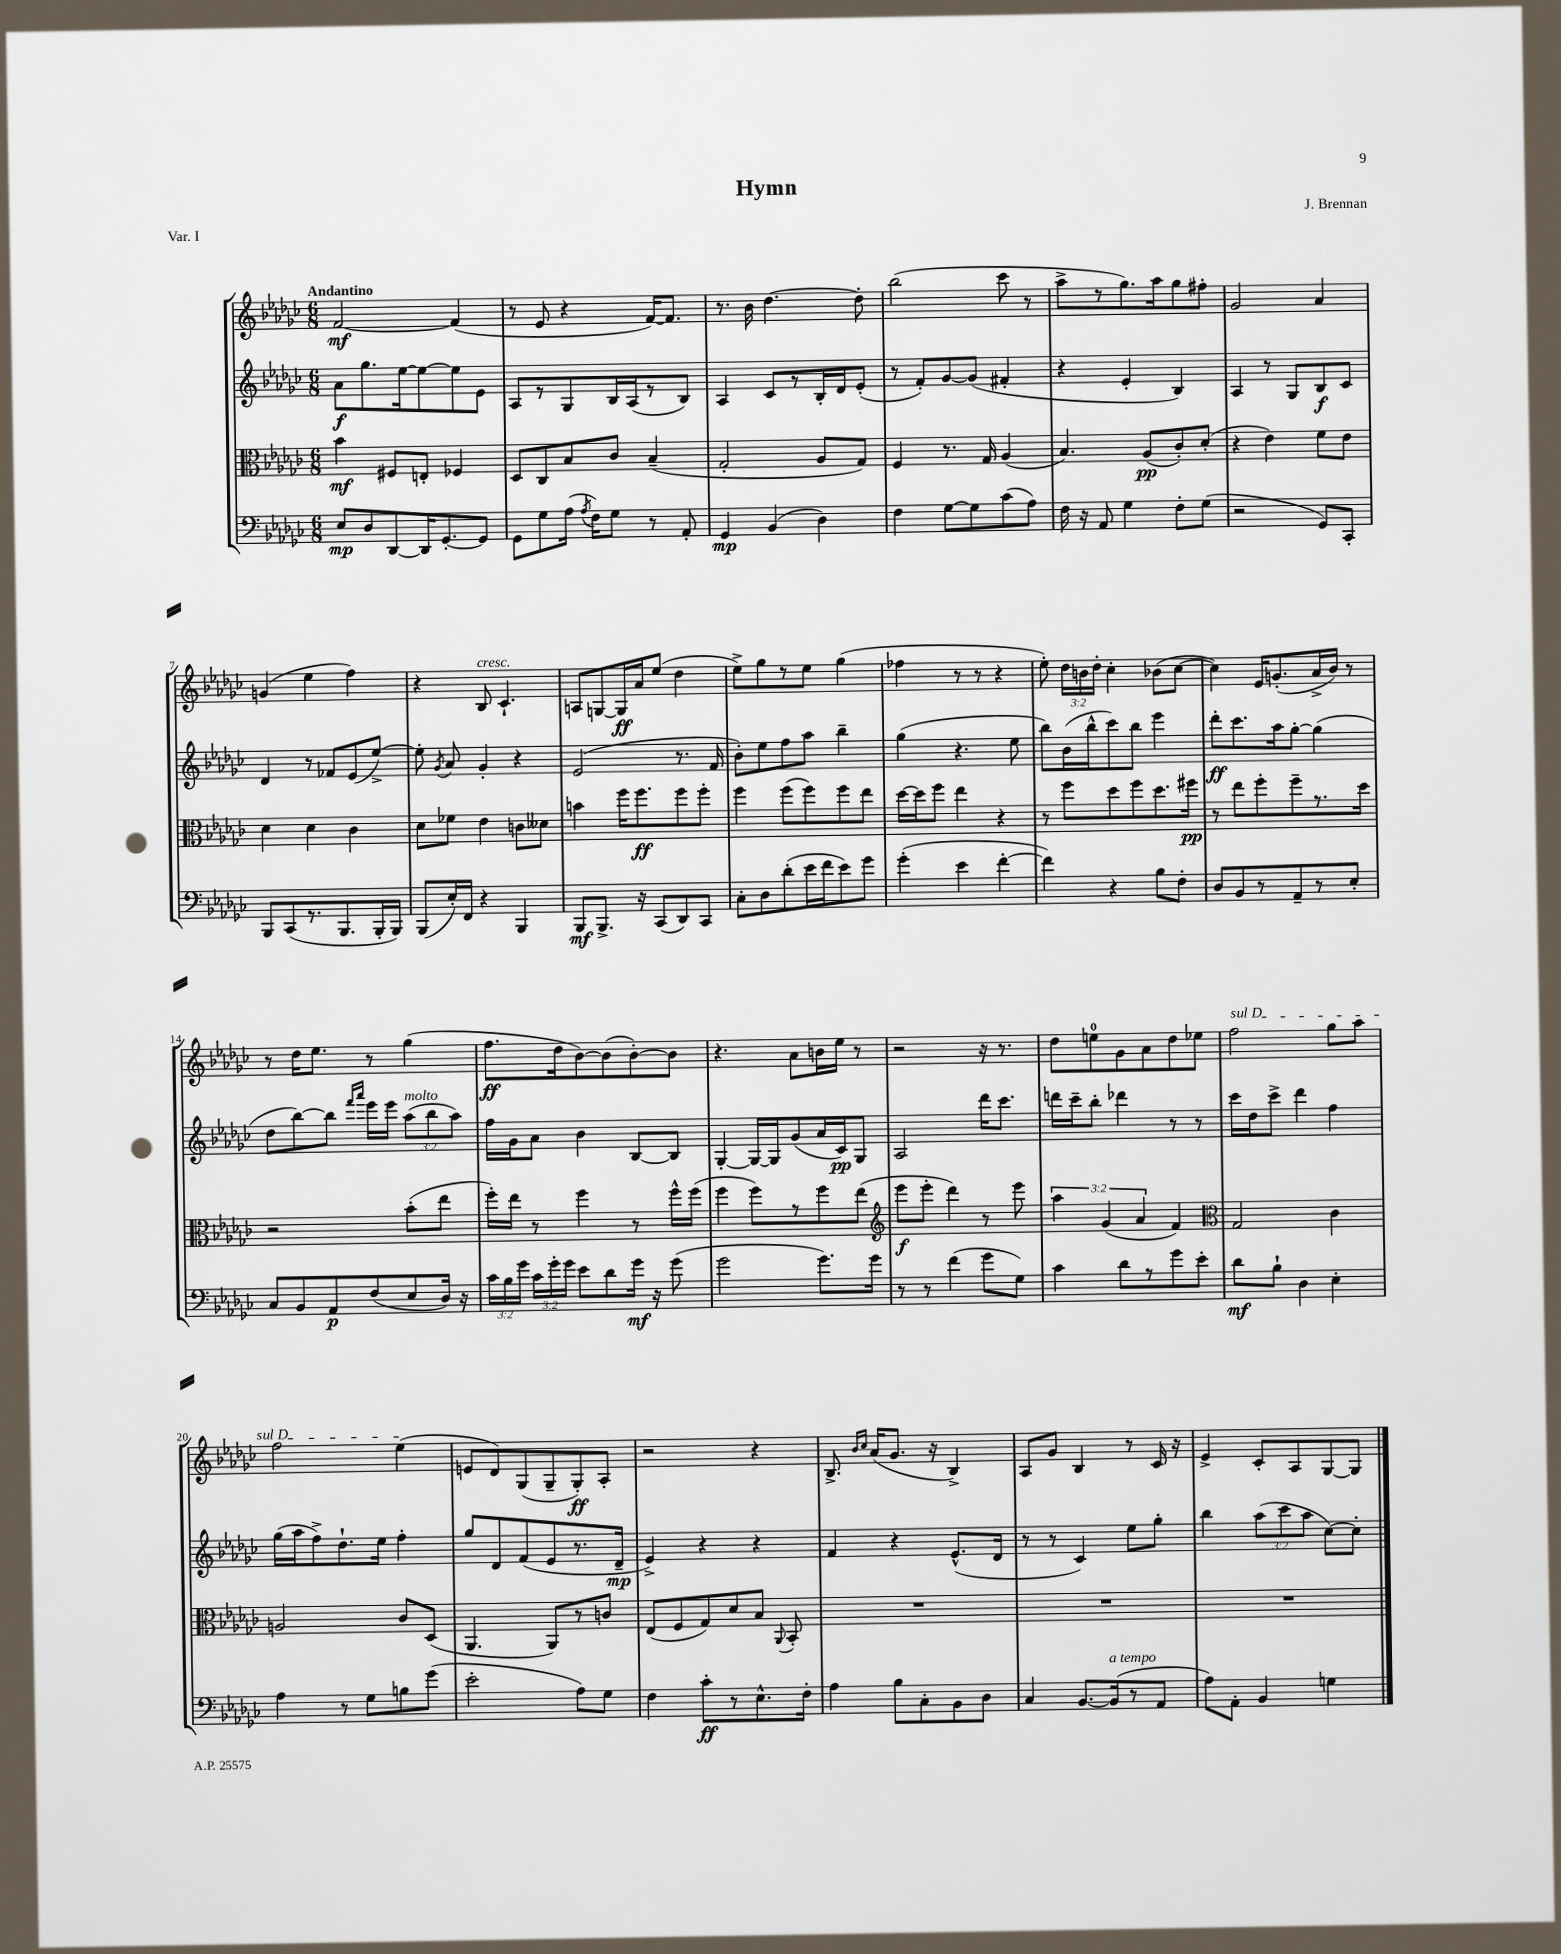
\header { title = "Hymn" composer = "J. Brennan" piece = "Var. I" }
<<
\new StaffGroup <<
\new Staff = "s0" {
    \clef treble \key ges \major \numericTimeSignature \time 6/8 \override Staff.TupletNumber.text = #tuplet-number::calc-fraction-text \tempo "Andantino"
    \autoBeamOff f'2~\mf f'4( |
    r8 ees'8 r4 f'16[~) f'8.] |
    r8. bes'16 des''4.~ des''8-. |
    bes''2( ces'''8 r8 |
    aes''8[-> r8 ges''8.) aes''16 ges''8 fis''8]-. |
    ges'2 aes'4 |
    g'4( ees''4 f''4) |
    r4 bes8^\markup { \italic "cresc." } ces'4.-! |
    a8[ g8~ g16\ff aes'16 ees''8]( des''4 |
    ees''8[->) ges''8 r8 ees''8] ges''4( |
    fes''4 r8 r8 r4 |
    ees''8-.) \tuplet 3/2 { des''16[ b'16 des''16]-. } ces''4-. bes'8[( ces''8]~ |
    ces''4) ees'16[ g'8.-.( aes'16-> bes'16]) r8 |
    r8 des''16[ ees''8.] r8 ges''4( |
    f''8.[\ff des''16 bes'8~) bes'8( bes'8~-.) bes'8] |
    r4. aes'8[ b'16 ees''16] r8 |
    r2 r16 r8. |
    des''8[ e''8-0 ges'8 aes'8 des''8 ees''8] |
    \once \override TextSpanner.bound-details.left.text = \markup { \italic "sul D" } f''2\startTextSpan ges''8[ aes''8] |
    f''2 ees''4\stopTextSpan( |
    e'8[ des'8) ges8( ges8-- ges8-.\ff) aes8]-. |
    r2 r4 |
    bes8.-> \grace { bes'16[ ces''16] } aes'16[( ges'8.] r16 bes4->) |
    aes8[ ges'8] bes4 r8 ces'16 r16 |
    ees'4-> ces'8[-. aes8 ges8~ ges8] \bar "|." |
}
\new Staff = "s1" {
    \clef treble \key ges \major \numericTimeSignature \time 6/8 \override Staff.TupletNumber.text = #tuplet-number::calc-fraction-text
    \autoBeamOff aes'8[\f ges''8. ees''16~ ees''8~ ees''8 ees'8] |
    aes8[ r8 ges8 bes16 aes16( r8 bes8]) |
    aes4 ces'8[ r8 bes16-. des'16 ees'8]-.( |
    r8 f'8[-.) ges'8~ ges'8]( fis'4-. |
    r4 ees'4-. bes4) |
    aes4 r8 ges8[ bes8\f ces'8] |
    des'4 r8 fes'8[ ees'8( ees''8]~->) |
    ees''8-. \acciaccatura { ges'8 } aes'8 ges'4-. r4 |
    ees'2( r8. f'16 |
    bes'8[-.) ees''8 f''8 aes''8] bes''4-- |
    ges''4( r4. ees''8 |
    bes''8[) bes'16( bes''16-^ ces'''8) bes''8] ees'''4 |
    des'''8[-.\ff ces'''8. aes''16 ges''8]~-. ges''4( |
    des''8[ bes''8~) bes''8] \grace { f'''16[ aes'''16] } ees'''16[ ees'''16] \tuplet 3/2 { aes''8[^\markup { \italic "molto" }( bes''8 aes''8]) } |
    f''16[ ges'16 aes'8] bes'4 bes8[~ bes8] |
    ges4~-. ges16[~ ges16 ges'8( aes'16 ces'16\pp) ges8] |
    aes2 des'''16[ ces'''8.] |
    d'''16[ ces'''16-- bes''8]-. des'''4 r8 r8 |
    ces'''16[ des''16 ces'''8]-> des'''4 f''4 |
    ges''16[( aes''16 f''8->) des''8.-! ees''16] f''4-. |
    ges''8[ des'8 f'8( ees'8 r8. des'16]--\mp |
    ees'4->) r4 r4 |
    f'4 r4 ees'8.[-^( des'16] |
    r8 r8 ces'4) ees''8[ ges''8]-. |
    bes''4 \tuplet 3/2 { aes''8[( ces'''8 aes''8] } ces''8[~) ces''8]-. \bar "|." |
}
\new Staff = "s2" {
    \clef alto \key ges \major \numericTimeSignature \time 6/8 \override Staff.TupletNumber.text = #tuplet-number::calc-fraction-text
    \autoBeamOff bes'4\mf fis8[ e8]-. fes4 |
    des8[ ces8 bes8 ces'8] bes4--( |
    ges2-. aes8[ ges8]) |
    f4 r8. ges16 aes4( |
    bes4.) aes8[\pp( ces'8-.) des'8]-.( |
    r4 ees'4) f'8[ ees'8] |
    des'4 des'4 ces'4 |
    des'8[ fes'8] ees'4 c'8[ deses'8] |
    b'4 f''16[ f''8.\ff f''8 f''8]-. |
    f''4 f''8[( f''8) f''8 ees''8] |
    des''16[~ des''16 f''8] ees''4 r4 |
    r8 f''8[ des''8 f''8 des''8. fis''16]\pp |
    r8 ees''8[ f''8-. f''8-- r8. des''16] |
    r2 bes'8[-.( ees''8] |
    f''16[-.) ees''16] r8 f''4 r8 f''16[-^ f''16]( |
    f''4 f''8[) r8 f''8 ees''8]( |
    \clef treble ees'''8[\f ees'''8]-. des'''4) r8 ees'''8 |
    \tuplet 3/2 { aes''4 ges'4( aes'4 } f'4) |
    \clef alto ges2 ces'4 |
    a2 ces'8[ des8]( |
    aes,4. aes,8[) r8 c'8] |
    ees8[( f8 ges8) des'8 bes8] \appoggiatura { aes,8 } bes,8-. |
    R2. |
    R2. |
    R2. \bar "|." |
}
\new Staff = "s3" {
    \clef bass \key ges \major \numericTimeSignature \time 6/8 \override Staff.TupletNumber.text = #tuplet-number::calc-fraction-text
    \autoBeamOff ees8[\mp des8 des,8~ des,16 ges,8.~-. ges,8] |
    ges,8[ ges8 aes16]( \acciaccatura { aes8 } f16[) ges8] r8 aes,8-. |
    ges,4\mp bes,4( des4) |
    f4 ges8[~ ges8 ces'8( aes8]) |
    f16 r16 aes,8 ges4 f8[-. ges8]( |
    r2 ges,8[) ces,8]-. |
    bes,,8[ ces,8( r8. bes,,8. bes,,16-. bes,,16]) |
    bes,,8[( ees16-.) f,16] r4 bes,,4 |
    bes,,8[\mf bes,,8.]-> r16 ces,8[( des,8) ces,8] |
    ces8[-. des8 des'8-.( ees'16 f'16 ees'8) ges'8] |
    ges'4-.( ees'4 f'4~-. |
    f'4) r4 bes8[ f8]-. |
    des8[ bes,8 r8 aes,8-- r8 ees8]-. |
    ces8[ bes,8 aes,8\p f8( ees8 des16]) r16 |
    \tuplet 3/2 { ces'16[ bes16 ges'16] } \tuplet 3/2 { ces'16[ ges'16-. ges'16] } ees'8[ des'8 ges'16]\mf r16 ges'8( |
    ges'2 ges'8.[) ges'16] |
    r8 r8 f'4( ges'8[ ges8]) |
    ces'4 des'8[ r8 ges'8 ees'8]-. |
    des'8[\mf bes8]-! des4 ees4-. |
    aes4 r8 ges8[ b8 ges'8]( |
    ees'2-. aes8[) ges8] |
    f4 ces'8[-.\ff r8 ees8.-^ f16]-. |
    aes4 bes8[ ces8-. bes,8 des8] |
    ces4 bes,8.[~ bes,16^\markup { \italic "a tempo" }( r8 aes,8] |
    aes8[) aes,8]-. bes,4 g4 \bar "|." |
}
>>
>>
